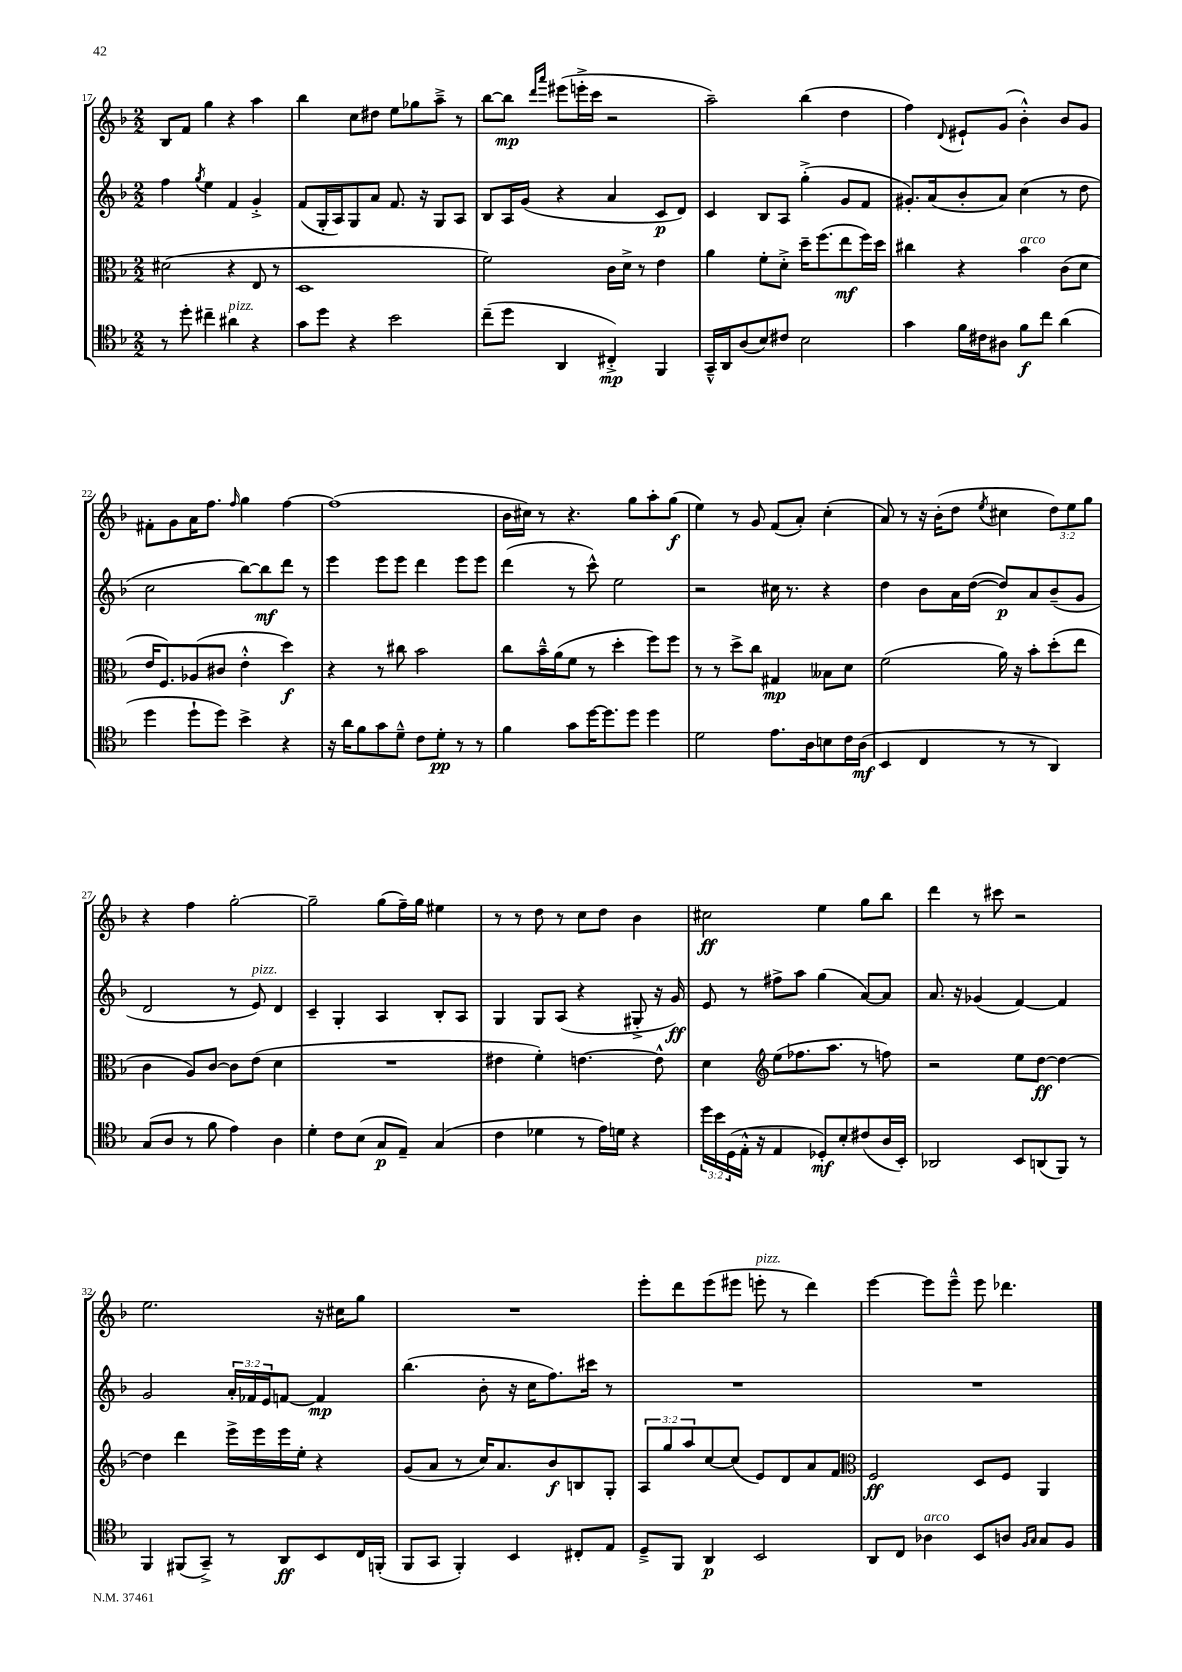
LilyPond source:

<<
\new StaffGroup <<
\new Staff = "s0" {
    \clef treble \key f \major \numericTimeSignature \time 2/2 \override Staff.TupletNumber.text = #tuplet-number::calc-fraction-text
    bes8 f'8 g''4 r4 a''4 |
    bes''4 c''8 dis''8 e''8 ges''8 a''8---> r8 |
    bes''8~ bes''8\mp \grace { d'''16 a'''16 } eis'''8( e'''16-.-> c'''16 r2 |
    a''2--) bes''4( d''4 |
    f''4) \appoggiatura { d'8 } eis'8-! g'8( bes'4-.-^) bes'8 g'8 |
    fis'8-. g'8 a'16 f''8. \grace { f''16 } g''4 f''4~ |
    f''1( |
    bes'16 cis''16) r8 r4. g''8 a''8-. g''8\f( |
    e''4) r8 g'8 f'8( a'8-.) c''4-.( |
    a'8) r8 r16 bes'16-.( d''8 \acciaccatura { e''8 } cis''4 \tuplet 3/2 { d''8) e''8 g''8 } |
    r4 f''4 g''2~-. |
    g''2-- g''8( f''16--) g''16 eis''4 |
    r8 r8 d''8 r8 c''8 d''8 bes'4 |
    cis''2\ff e''4 g''8 bes''8 |
    d'''4 r8 cis'''8 r2 |
    e''2. r16 cis''16 g''8 |
    R1 |
    e'''8-. d'''8 e'''8( eis'''8 e'''8-.^\markup { \italic "pizz." } r8 d'''4) |
    e'''4~ e'''8 e'''8---^ e'''8 des'''4. \bar "|." |
}
\new Staff = "s1" {
    \clef treble \key f \major \numericTimeSignature \time 2/2 \override Staff.TupletNumber.text = #tuplet-number::calc-fraction-text
    f''4 \acciaccatura { g''8 } e''4 f'4 g'4-.-> |
    f'8( g16-. a16) g8 a'8 f'8. r16 g8 a8 |
    bes8 a16 g'16( r4 a'4 c'8\p d'8) |
    c'4 bes8 a8 g''4-.->( g'8 f'8 |
    gis'8.-.) a'16( bes'8-. a'8) c''4( r8 d''8 |
    c''2 bes''8~) bes''8\mf d'''8 r8 |
    e'''4 e'''8 e'''8 d'''4 e'''8 e'''8 |
    d'''4( r8 c'''8-^) e''2 |
    r2 cis''16 r8. r4 |
    d''4 bes'8 a'16 d''16~( d''8\p) a'8 bes'8--( g'8 |
    d'2 r8 e'8^\markup { \italic "pizz." }) d'4 |
    c'4-- g4-. a4 bes8-. a8 |
    g4 g8 a8( r4 gis8-.-> r16 g'16\ff) |
    e'8 r8 fis''8-> a''8 g''4( a'8~) a'8 |
    a'8. r16 ges'4( f'4~) f'4 |
    g'2 \tuplet 3/2 { a'16-. fes'16 e'16 } f'8~ f'4\mp |
    bes''4.( bes'8-. r16 c''16 f''8.) cis'''16 r8 |
    R1 |
    R1 \bar "|." |
}
\new Staff = "s2" {
    \clef alto \key f \major \numericTimeSignature \time 2/2 \override Staff.TupletNumber.text = #tuplet-number::calc-fraction-text
    dis'2( r4 e8 r8 |
    d1 |
    f'2) c'16 d'16-> r8 e'4 |
    a'4 f'8-. d'8-.-> d''16-- f''8.( e''8\mf f''16) d''16 |
    cis''4 r4 bes'4^\markup { \italic "arco" } c'8( d'8 |
    e'16 f8.) aes8( cis'8 e'4-.-^ d''4\f) |
    r4 r8 cis''8 bes'2 |
    c''8 bes'16---^ a'16( f'8 r8 d''4-. f''8) f''8 |
    r8 r8 d''8-> c''8 gis4\mp beses8 d'8 |
    f'2( a'16) r16 bes'8-. d''8-.( e''8 |
    c'4 a8) c'8~ c'8 e'8( d'4 |
    R1 |
    eis'4 f'4-.) e'4.~ e'8-^ |
    d'4 \clef treble e''8( fes''8. a''8. r8 f''8) |
    r2 e''8 d''8~\ff d''4~ |
    d''4 d'''4 e'''16-> e'''16 e'''16 e''16-. r4 |
    g'8( a'8 r8 c''16) a'8. bes'8\f b8 g8-. |
    \tuplet 3/2 { a8 g''8 a''8 } c''8~ c''8( e'8) d'8 a'8 f'8 |
    \clef alto f2\ff d8 f8 a,4 \bar "|." |
}
\new Staff = "s3" {
    \clef tenor \key f \major \numericTimeSignature \time 2/2 \override Staff.TupletNumber.text = #tuplet-number::calc-fraction-text
    r8 d''8-. cis''4-- ais'4^\markup { \italic "pizz." } r4 |
    g'8 d''8 r4 bes'2 |
    c''8--( d''8 a,4 cis4-.->\mp) f,4 |
    g,16---^ a,16 a8( bes8) cis'8 bes2 |
    g'4 f'16 cis'16 ais8 f'8\f c''8 a'4( |
    d''4 d''8-! d''8) bes'4-> r4 |
    r16 a'16 f'8 g'8 d'8---^ c'8 d'8-.\pp r8 r8 |
    f'4 g'8 d''16~ d''8. d''8 d''4 |
    d'2 e'8. a16 b8 c'16 a16\mf( |
    bes,4 c4 r8 r8 a,4) |
    g8( a8 r8 f'8 e'4) a4 |
    d'4-. c'8 bes8( g8\p e8--) g4( |
    c'4 des'4 r8 e'16) d'16 r4 |
    \tuplet 3/2 { d''16 bes'16 d16( } e16-.-^ r16 e4 des8-.\mf) bes8-. cis'8( a16 bes,16-.) |
    aes,2 bes,8 a,8( f,8) r8 |
    f,4 fis,8( g,8--->) r8 a,8\ff bes,8 c16 f,16-.( |
    f,8 g,8 f,4-.) bes,4 cis8-. e8 |
    d8---> f,8 a,4\p bes,2 |
    a,8 c8 aes4^\markup { \italic "arco" } bes,8 a8 \grace { f16 g16 } g8 f8 \bar "|." |
}
>>
>>
\layout { \context { \Score currentBarNumber = #17 } }
